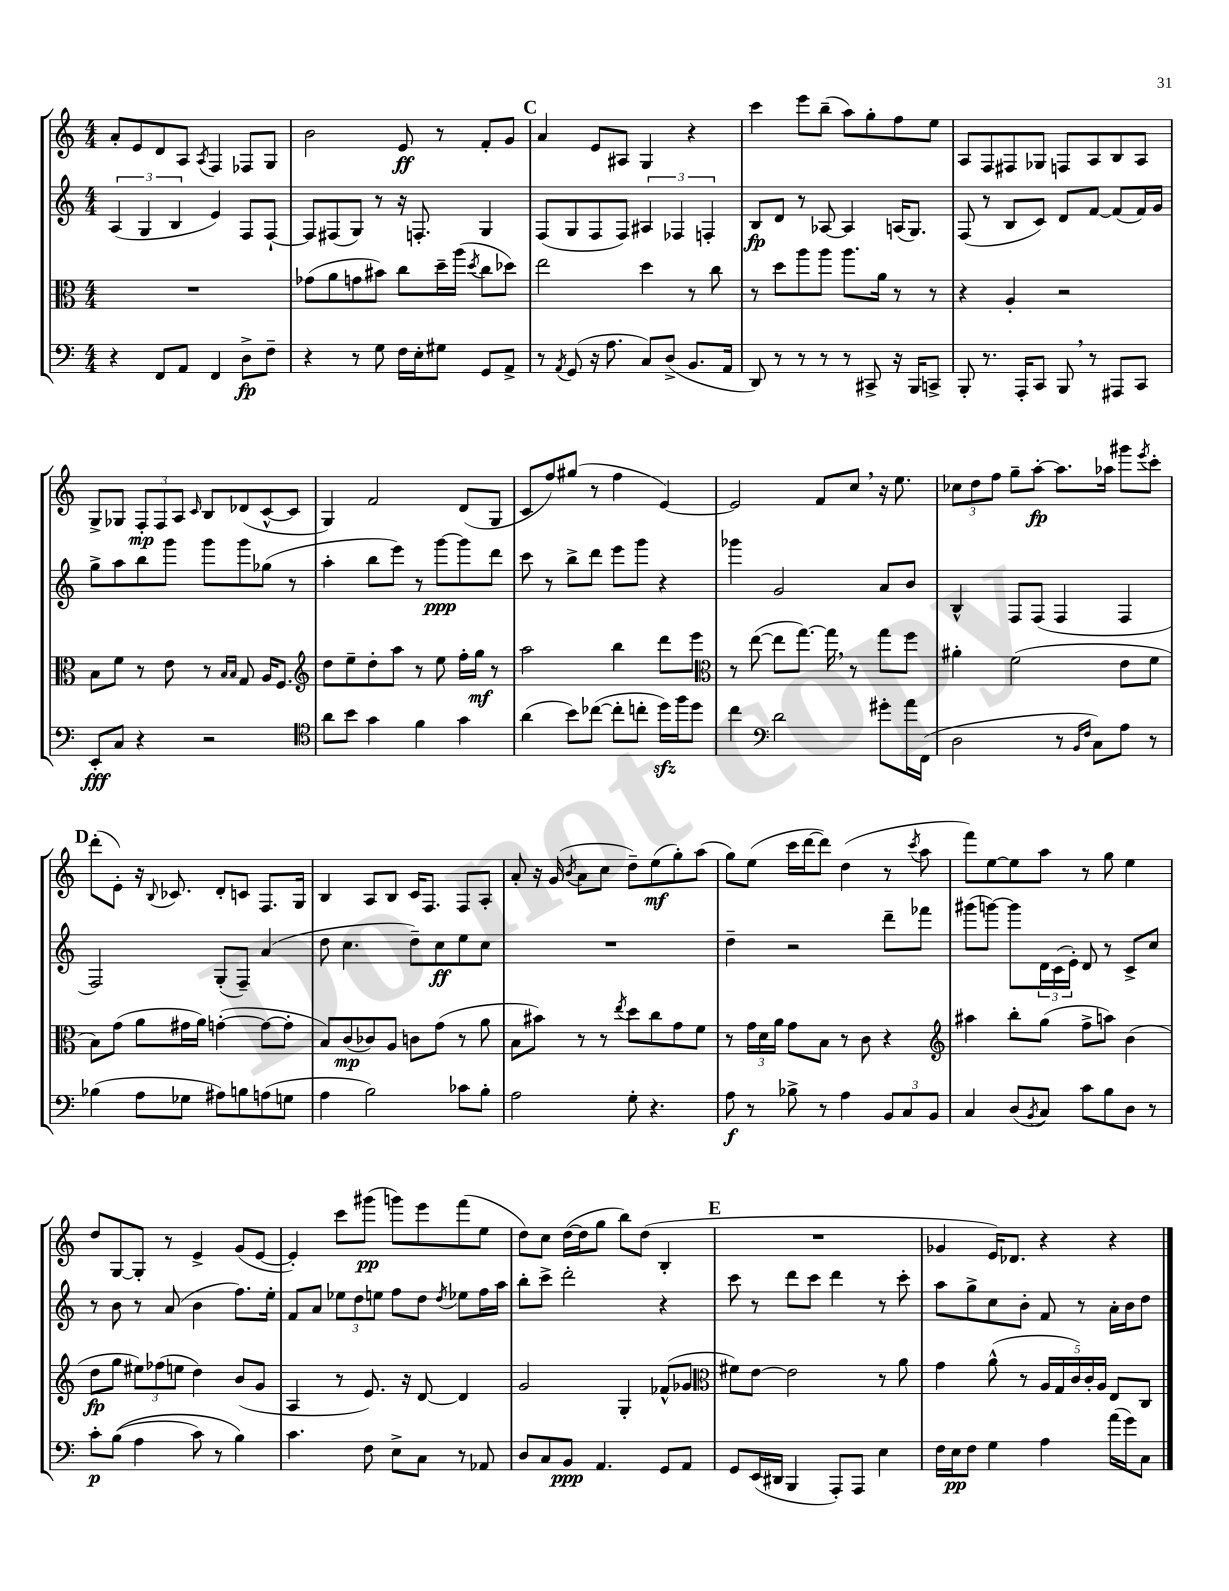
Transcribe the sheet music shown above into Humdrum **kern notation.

**kern	**dynam	**kern	**dynam	**kern	**dynam	**kern	**dynam
*part4	*part4	*part3	*part3	*part2	*part2	*part1	*part1
*staff4	*staff4	*staff3	*staff3	*staff2	*staff2	*staff1	*staff1
*clefF4	*	*clefC3	*	*clefG2	*	*clefG2	*
*k[]	*	*k[]	*	*k[]	*	*k[]	*
*M4/4	*	*M4/4	*	*M4/4	*	*M4/4	*
=19	=19	=19	=19	=19	=19	=19	=19
4r	.	1r	.	(6A/	.	8a'/L	.
.	.	.	.	.	.	8e/	.
.	.	.	.	6G/	.	.	.
8FF/L	.	.	.	.	.	8d/	.
.	.	.	.	6B/	.	.	.
8AA/J	.	.	.	.	.	8A/J	.
.	.	.	.	.	.	8qA/	.
4FF/	.	.	.	4e/)	.	4F/	.
8D^\L	fp	.	.	8F/L	.	8F-X/L	.
8F~\J	.	.	.	[8F`/J	.	8G/J	.
=20	=20	=20	=20	=20	=20	=20	=20
4r	.	(8g-X\L	.	8F/L]	.	2b\	.
.	.	8a\	.	(8F#X/	.	.	.
8r	.	8gn\	.	8G/J)	.	.	.
8G\	.	8b#X\J)	.	8r	.	.	.
16F\LL	.	8cc\L	.	16r	.	8e/	ff
16E'\J	.	.	.	8.Fn'/	.	.	.
8G#X\J	.	16dd~\L	.	.	.	8r	.
.	.	(16aa\JJ	.	.	.	.	.
.	.	8qdd/	.	.	.	.	.
8GG/L	.	8cc\L	.	4G/	.	8f'/L	.
8AA^/J	.	8dd-X\J)	.	.	.	8g/J	.
!!LO:REH:place=s1:t=C
=21	=21	=21	=21	=21	=21	=21	=21
8r	.	2ee\	.	(8F/L	.	4a/	.
8qAA/	.	.	.	.	.	.	.
(8GG/	.	.	.	8G/	.	.	.
16r	.	.	.	8F/	.	8e/L	.
8.A\	.	.	.	.	.	.	.
.	.	.	.	8F/J)	.	8A#X/J	.
8C/L)	.	4dd\	.	6A#X/	.	4G/	.
(8D^/J	.	.	.	.	.	.	.
.	.	.	.	6F-X/	.	.	.
8.BB/L	.	8r	.	.	.	4r	.
.	.	.	.	6Fn'/	.	.	.
.	.	8cc\	.	.	.	.	.
16AA/Jk	.	.	.	.	.	.	.
=22	=22	=22	=22	=22	=22	=22	=22
8DD/)	.	8r	.	8B/L	fp	4ccc\	.
8r	.	8dd\L	.	8d/J	.	.	.
8r	.	8aa\	.	8r	.	8eee\L	.
8r	.	8aa\J	.	[8A-X/	.	(8bb~\J	.
8r	.	8.aa\L	.	4A-/]	.	8aa\L)	.
8CC#X^/	.	.	.	.	.	8gg'\	.
.	.	16a\Jk	.	.	.	.	.
16r	.	8r	.	(16An/KL	.	8ff\	.
16BBB/KL	.	.	.	8.G/J)	.	.	.
8CCn^/J	.	8r	.	.	.	8ee\J	.
=23	=23	=23	=23	=23	=23	=23	=23
8BBB'/	.	4r	.	(8F/	.	8A/L	.
8.r	.	.	.	8r	.	8F/	.
.	.	4A'/	.	8B/L	.	8F#X/	.
16AAA'/KL	.	.	.	.	.	.	.
8CC/J	.	.	.	8c/J)	.	8G-X/J	.
8BBB,/	.	2r	.	8d/L	.	8Fn/L	.
8r	.	.	.	[8f/J	.	8A/	.
8AAA#X/L	.	.	.	(8f/L]	.	8B/	.
8CC/J	.	.	.	16f/L)	.	8A/J	.
.	.	.	.	16g/JJ	.	.	.
!!LO:LB:g=z
=24	=24	=24	=24	=24	=24	=24	=24
8EE'/L	fff	8B\L	.	8gg^\L	.	8G^/L	.
8C/J	.	8f\J	.	8aa\	.	8G-X/J	.
4r	.	8r	.	8bb\	.	12F'/L	mp
.	.	.	.	.	.	12F/	.
.	.	8e\	.	8ggg\J	.	.	.
.	.	.	.	.	.	12A/J	.
.	.	.	.	.	.	16qqc/	.
2r	.	8r	.	8ggg\L	.	8B/L	.
.	.	16qqB/LL	.	.	.	.	.
.	.	16qqB/JJ	.	.	.	.	.
.	.	8G/	.	8ggg\	.	(8d-X/	.
.	.	16A/KL	.	(8gg-X\J	.	[8c^^/	.
.	.	8.F/J	.	.	.	.	.
.	.	.	.	8r	.	8c/J]	.
=25	=25	=25	=25	=25	=25	=25	=25
*clefC4	*	*clefG2	*	*	*	*	*
8a\L	.	8dd\L	.	4aa'\	.	4G/)	.
8b\J	.	8ee~\	.	.	.	.	.
4g\	.	8dd'\	.	8bb\L	.	2f/	.
.	.	8aa\J	.	8eee\J)	.	.	.
4f\	.	8r	.	8r	.	.	.
.	.	8ee\	.	[8ggg\L	ppp	.	.
4g\	.	16ff'\LL	.	8ggg\]	.	(8d/L	.
.	.	16gg\JJ	mf	.	.	.	.
.	.	8r	.	8ddd\J	.	8G/J	.
=26	=26	=26	=26	=26	=26	=26	=26
(4a\	.	2aa\	.	8ccc\	.	8c/L	.
.	.	.	.	8r	.	8ff/)	.
8b\L)	.	.	.	8bb^\L	.	(8gg#X/J	.
([8cc-X\J	.	.	.	8ddd\J	.	8r	.
8cc-'\L]	.	4bb\	.	8eee\L	.	4ff\	.
8ccn'\J	.	.	.	8ggg\J	.	.	.
16ddzz\LL)	.	8ddd\L	.	4r	.	[4e/)	.
16ff\J	.	.	.	.	.	.	.
8dd\J	.	8eee\J	.	.	.	.	.
=27	=27	=27	=27	=27	=27	=27	=27
*	*	*clefC3	*	*	*	*	*
4cc\	.	8r	.	4ggg-X\	.	2e/]	.
.	.	([8ee\	.	.	.	.	.
*clefF4	*	*	*	*	*	*	*
2d\	.	8ee\L]	.	2g/	.	.	.
.	.	[8.gg\J)	.	.	.	.	.
.	.	.	.	.	.	8f/L	.
.	.	16gg,\]	.	.	.	.	.
.	.	8r	.	.	.	8cc,/J	.
8g#X'\L	.	8gg\L	.	8a/L	.	16r	.
.	.	.	.	.	.	8.ee\	.
16a\L	.	8ff\J	.	8b/J	.	.	.
(16FF\JJ	.	.	.	.	.	.	.
=28	=28	=28	=28	=28	=28	=28	=28
2D\	.	4a#X'\	.	4B^^/	.	12cc-X\L	.
.	.	.	.	.	.	12dd\	.
.	.	.	.	.	.	12ff\J	.
.	.	(2f\	.	8F/L	.	8gg~\L	.
.	.	.	.	(8F/J	.	[8aa'\J	fp
8r	.	.	.	4F/	.	8.aa\L]	.
16qqBB/LL	.	.	.	.	.	.	.
16qqF/JJ	.	.	.	.	.	.	.
8C\L)	.	.	.	.	.	.	.
.	.	.	.	.	.	16aa-X\Jk	.
8A\J	.	8e\L	.	4F/	.	8ggg#X\L	.
.	.	.	.	.	.	8qeee/	.
8r	.	8f\J	.	.	.	8ccc'\J	.
!!LO:LB:g=z
!!LO:REH:place=s1:t=D
=29	=29	=29	=29	=29	=29	=29	=29
(4B-X\	.	8B\L)	.	2F/)	.	(8ddd'\L	.
.	.	(8g\J	.	.	.	8e'\J)	.
8A\L	.	8a\L	.	.	.	16r	.
.	.	.	.	.	.	8qqB/	.
.	.	.	.	.	.	8.c-X/	.
8G-X\J	.	16g#X\L	.	.	.	.	.
.	.	16a\JJ)	.	.	.	.	.
8A#X\L)	.	([4gn'\	.	(8G'/L	.	8d'/L	.
8Bn\	.	.	.	8F~/J)	.	8cn/J	.
(8An\	.	8g\L_	.	(4a/	.	8.F/L	.
8Gn\J	.	8g'\J]	.	.	.	.	.
.	.	.	.	.	.	16G/Jk	.
=30	=30	=30	=30	=30	=30	=30	=30
4A\	.	8B/L)	.	8dd\	.	4B/	.
.	.	(8c/	mp	4.cc\	.	.	.
2B\)	.	8c-X/)	.	.	.	8A/L	.
.	.	8A/J	.	.	.	8B/J	.
.	.	8cn\L	.	8dd~\L)	.	16c/KL	.
.	.	.	.	.	.	8.F/J	.
.	.	(8g\J	.	8cc\	ff	.	.
8c-X\L	.	8r	.	8ee\	.	8F/L	.
8B'\J	.	8a\	.	8cc\J	.	8A'/J	.
=31	=31	=31	=31	=31	=31	=31	=31
2A\	.	8B\L	.	1r	.	8a'/	.
.	.	8b#X\J)	.	.	.	16r	.
.	.	.	.	.	.	(16g/	.
.	.	.	.	.	.	8qb/	.
.	.	8r	.	.	.	8a\L	.
.	.	8r	.	.	.	8cc\J	.
.	.	8qee/	.	.	.	.	.
8G'\	.	8dd\L	.	.	.	8dd~\L)	.
4.r	.	8cc\	.	.	.	(8ee\	mf
.	.	8g\	.	.	.	8gg'\)	.
.	.	8f\J	.	.	.	(8aa\J	.
=32	=32	=32	=32	=32	=32	=32	=32
8A\	f	8r	.	4dd~\	.	8gg\L)	.
8r	.	24g\LL	.	.	.	(8ee\J	.
.	.	24d\	.	.	.	.	.
.	.	24a\JJ	.	.	.	.	.
8B-X^\	.	8g\L	.	2r	.	16ccc\LL	.
.	.	.	.	.	.	[16ddd\J	.
8r	.	8B\J	.	.	.	8ddd\J])	.
4A\	.	8r	.	.	.	(4dd\	.
.	.	8c\	.	.	.	.	.
12BB/L	.	4r	.	8ddd~\L	.	8r	.
12C/	.	.	.	.	.	.	.
.	.	.	.	.	.	8qccc/	.
.	.	.	.	8fff-X\J	.	8aa\	.
12BB/J	.	.	.	.	.	.	.
=33	=33	=33	=33	=33	=33	=33	=33
*	*	*clefG2	*	*	*	*	*
4C/	.	4aa#X\	.	(8ggg#X\L	.	8fff\L)	.
.	.	.	.	[8gggn\J)	.	[8ee\	.
(8D/L	.	8bb'\L	.	8ggg\L]	.	8ee\]	.
8qBB/	.	.	.	.	.	.	.
8C/J)	.	(8gg\J	.	24d\L	.	8aa\J	.
.	.	.	.	(24c\	.	.	.
.	.	.	.	24e'\JJ)	.	.	.
8c\L	.	8ff^\L	.	8d/	.	8r	.
8B\	.	8aan\J)	.	8r	.	8gg\	.
8D\J	.	(4b\	.	8c^/L	.	4ee\	.
8r	.	.	.	8cc/J	.	.	.
!!LO:LB:g=z
=34	=34	=34	=34	=34	=34	=34	=34
8c'\L	p	8dd\L	fp	8r	.	8dd/L	.
((8B\J	.	8gg\J	.	8b\	.	[8G/	.
4A\	.	12ee#X\L)	.	8r	.	8G'/J]	.
.	.	(12ff-X\	.	.	.	.	.
.	.	.	.	(8a/	.	8r	.
.	.	12een\J	.	.	.	.	.
8c\)	.	4dd\)	.	4b\	.	4e^/	.
8r	.	.	.	.	.	.	.
4B\)	.	(8b/L	.	8.ff\L)	.	(8g/L	.
.	.	8g/J	.	.	.	[8e/J	.
.	.	.	.	16ee'\Jk	.	.	.
=35	=35	=35	=35	=35	=35	=35	=35
4.c\	.	4A/	.	8f/L	.	4e'/])	.
.	.	.	.	8a/J	.	.	.
.	.	8r	.	12ee-X\L	.	8ccc\L	.
.	.	.	.	12dd\	.	.	.
8F\	.	8.e/)	.	.	.	(8ggg#X\J	pp
.	.	.	.	12een\J	.	.	.
8E^\L	.	.	.	8ff\L	.	8gggn\L)	.
.	.	16r	.	.	.	.	.
8C\J	.	[8d/	.	8dd\J	.	8eee\	.
.	.	.	.	8qdd/	.	.	.
8r	.	4d/]	.	8ee-X\L	.	(8fff\	.
8AA-X/	.	.	.	16ff\L	.	8ee\J	.
.	.	.	.	16aa\JJ	.	.	.
=36	=36	=36	=36	=36	=36	=36	=36
8D/L	.	2g/	.	8bb'\L	.	8dd\L)	.
8C/	.	.	.	8ccc^\J	.	8cc\J	.
8BB/J	ppp	.	.	2ddd'\	.	([16dd\LL	.
.	.	.	.	.	.	16dd\J]	.
4.AA/	.	.	.	.	.	8gg\J	.
.	.	4G'/	.	.	.	8bb\L)	.
.	.	.	.	.	.	(8dd\J	.
8GG/L	.	(8f-X^^/L	.	4r	.	4B'/	.
8AA/J	.	8g-X/J	.	.	.	.	.
!!LO:REH:place=s1:t=E
=37	=37	=37	=37	=37	=37	=37	=37
*	*	*clefC3	*	*	*	*	*
8GG/L	.	8f#X\L)	.	8ccc\	.	1r	.
(16EE/L	.	[8e\J	.	8r	.	.	.
16DD#X/JJ	.	.	.	.	.	.	.
4BBB/	.	2e\]	.	8ddd\L	.	.	.
.	.	.	.	8ccc\J	.	.	.
8AAA'/L)	.	.	.	4ddd\	.	.	.
8AAA/J	.	.	.	.	.	.	.
4E\	.	8r	.	8r	.	.	.
.	.	8a\	.	8ccc'\	.	.	.
=38	=38	=38	=38	=38	=38	=38	=38
16F\LL	.	4g\	.	8aa\L	.	4g-X/	.
16E\J	pp	.	.	.	.	.	.
8F\J	.	.	.	8gg^\	.	.	.
4G\	.	(8a^^\	.	8cc\	.	16e/KL)	.
.	.	.	.	.	.	8.d-X/J	.
.	.	8r	.	8b'\J	.	.	.
4A\	.	20A/LL	.	8f/	.	4r	.
.	.	20G/	.	.	.	.	.
.	.	20c/)	.	.	.	.	.
.	.	.	.	8r	.	.	.
.	.	20c'/	.	.	.	.	.
.	.	20A/JJ	.	.	.	.	.
(16a\LL	.	8E/L	.	16a'\LL	.	4r	.
16g\J)	.	.	.	16b\J	.	.	.
8C\J	.	8C/J	.	8dd\J	.	.	.
==	==	==	==	==	==	==	==
*-	*-	*-	*-	*-	*-	*-	*-
